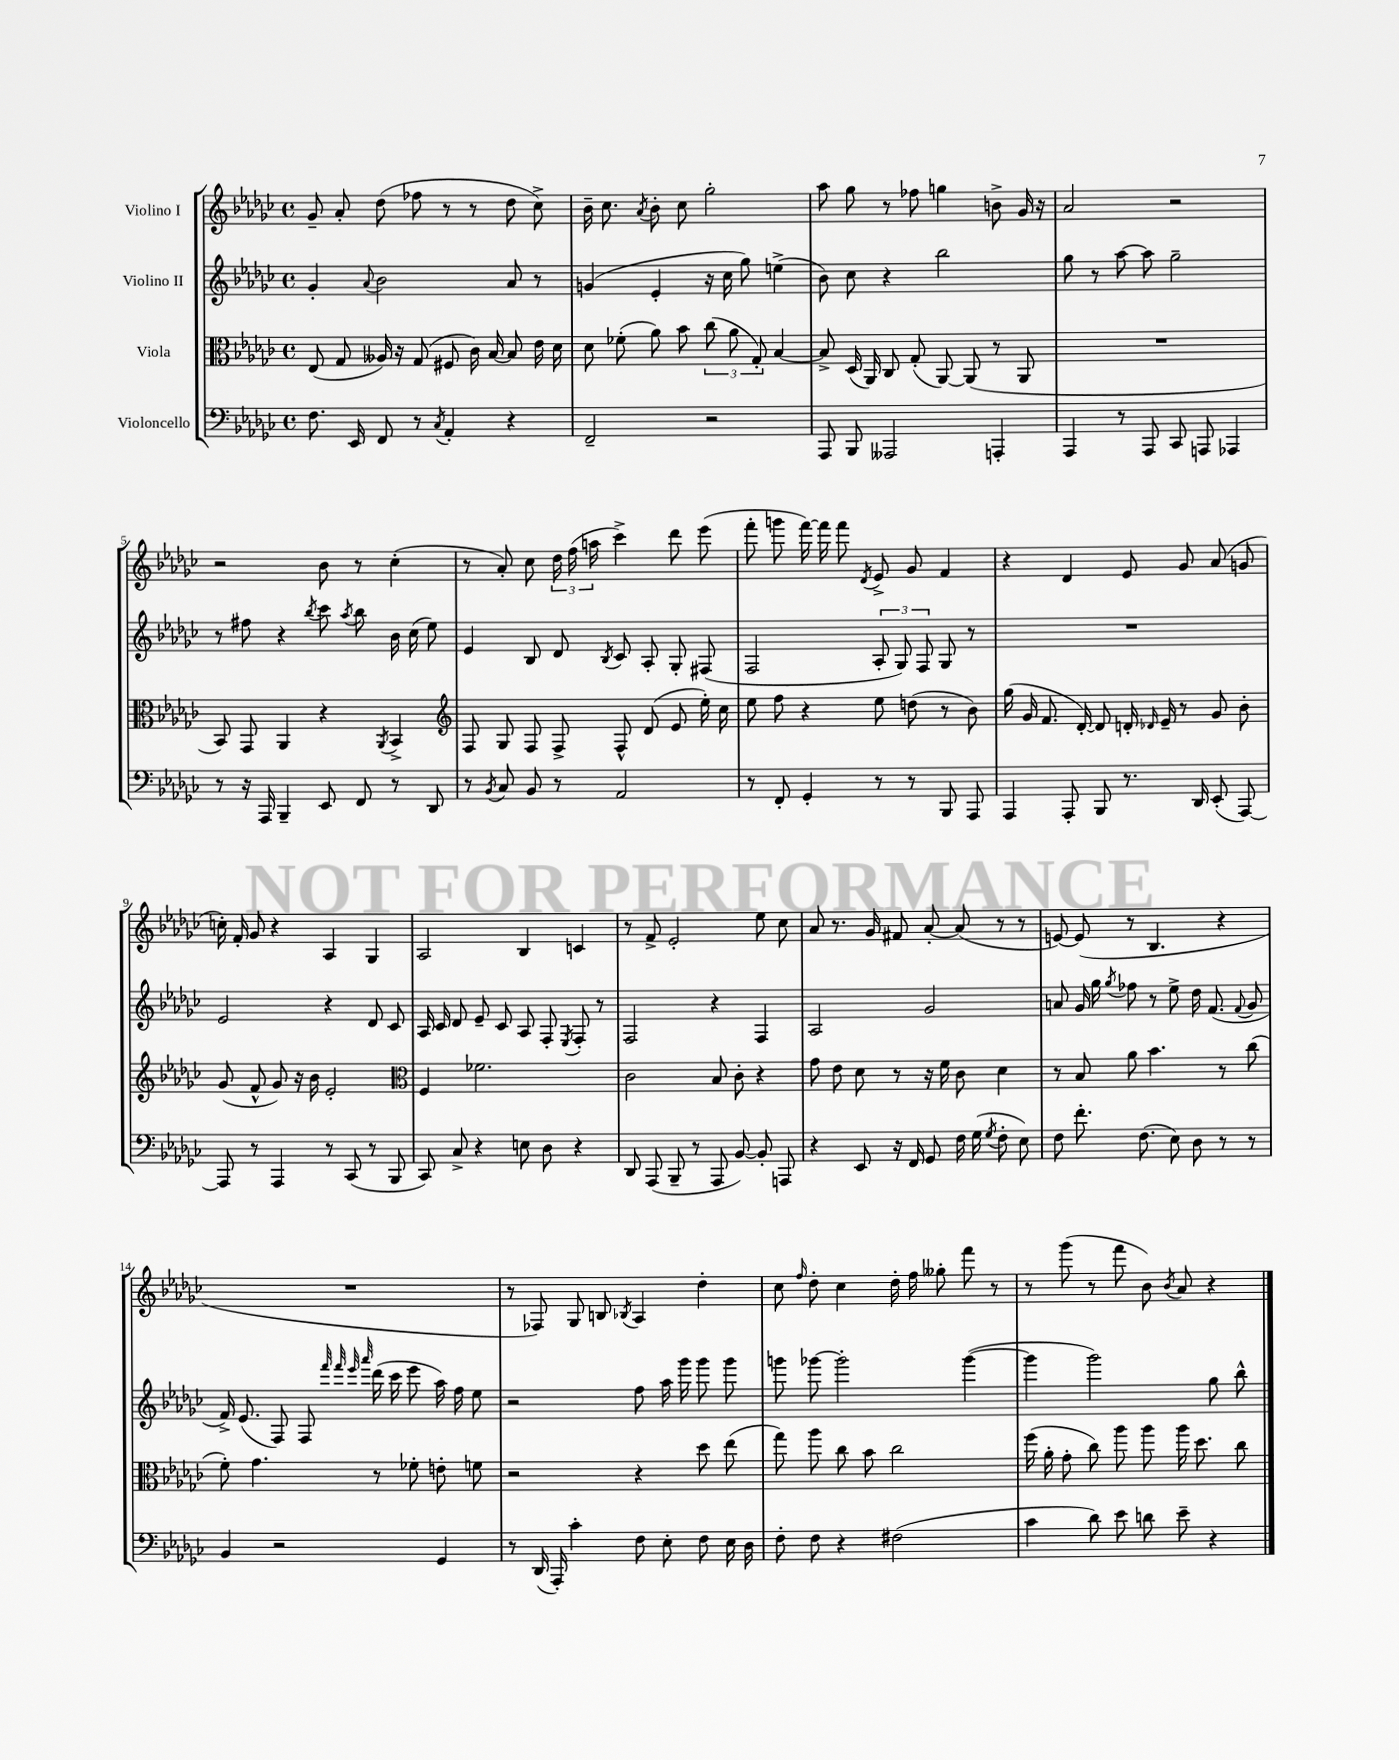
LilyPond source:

<<
\new StaffGroup <<
\new Staff = "s0" \with { instrumentName = "Violino I" } {
    \clef treble \key ges \major \defaultTimeSignature \time 4/4
    \autoBeamOff ges'8-- aes'8-. des''8( fes''8 r8 r8 des''8 ces''8->) |
    bes'16-- ces''8. \acciaccatura { aes'8 } bes'8-. ces''8 ges''2-. |
    aes''8 ges''8 r8 fes''8 g''4 b'8-> ges'16 r16 |
    aes'2 r2 |
    r2 bes'8 r8 ces''4-.( |
    r8 aes'8-.) ces''8 \tuplet 3/2 { des''16 f''16( a''16 } ces'''4->) des'''8 ees'''8( |
    f'''8-. g'''8 f'''16~) f'''16 f'''8 \acciaccatura { des'8 } ees'8-> ges'8 f'4 |
    r4 des'4 ees'8 ges'8 aes'8( g'8 |
    c''16-.) f'16-. ges'8 r4 aes4 ges4 |
    aes2 bes4 c'4 |
    r8 f'8-> ees'2-. ees''8 ces''8 |
    aes'8 r8. ges'16 fis'8 aes'8~-. aes'8( r8 r8 |
    e'8~) e'8( r8 bes4. r4 |
    R1 |
    r8 fes8) ges8 b8 \acciaccatura { bes8 } aes4 des''4-. |
    ces''8 \grace { f''16 } des''8-. ces''4 des''16-. f''16 geses''8-. f'''8 r8 |
    r8 ges'''8( r8 f'''8 bes'8) \acciaccatura { bes'8 } aes'8 r4 \bar "|." |
}
\new Staff = "s1" \with { instrumentName = "Violino II" } {
    \clef treble \key ges \major \defaultTimeSignature \time 4/4
    \autoBeamOff ges'4-. \appoggiatura { aes'8 } bes'2 aes'8 r8 |
    g'4( ees'4-. r16 ces''16 ges''8) e''4->( |
    bes'8) ces''8 r4 bes''2 |
    ges''8 r8 aes''8~ aes''8 ges''2-- |
    r8 fis''8 r4 \acciaccatura { bes''8 } ces'''8 \acciaccatura { aes''8 } bes''8 bes'16 ces''16( ees''8) |
    ees'4 bes8 des'8 \acciaccatura { bes8 } ces'8 aes8-. ges8-. fis8( |
    f2 \tuplet 3/2 { aes8-. ges8) f8 } ges8 r8 |
    R1 |
    ees'2 r4 des'8 ces'8 |
    aes16 ces'16 des'8 ees'8-- ces'8 aes8 f8-. \acciaccatura { ees8 } f8-. r8 |
    f2 r4 f4 |
    aes2 ges'2 |
    a'8 ges'16 ges''16 \acciaccatura { ges''8 } fes''8 r8 ees''8-> des''16 f'8.( \appoggiatura { f'8 } ges'8 |
    f'16->) ees'8.( f8) f8 \grace { f'''32 f'''32 ees'''32 aes'''32 } des'''16( ces'''16 ees'''8 aes''16) f''16 ees''8 |
    r2 f''8 aes''16 ges'''16 ges'''8 ges'''8 |
    g'''8 ges'''8~ ges'''2-. ges'''4~( |
    ges'''4 ges'''2) ges''8 bes''8-^ \bar "|." |
}
\new Staff = "s2" \with { instrumentName = "Viola" } {
    \clef alto \key ges \major \defaultTimeSignature \time 4/4
    \autoBeamOff ees8( ges8 aeses16) r16 ges8( fis8 ces'16) bes16~ bes8 ees'16 des'16 |
    des'8 fes'8-.( aes'8) bes'8 \tuplet 3/2 { ces''8( aes'8 ges8-.) } bes4~ |
    bes8-> des16( aes,16) ces8 ges8-.( aes,8~) aes,8( r8 aes,8 |
    R1 |
    bes,8) ges,8 aes,4 r4 \acciaccatura { aes,8 } bes,4-> |
    \clef treble f8 ges8 f8 f8-> f8-^ des'8( ees'8 ees''16-.) ces''16 |
    ees''8 f''8 r4 ees''8 d''8( r8 bes'8) |
    ges''16( ges'16 f'8. des'16~-.) des'8 d'16-. \grace { des'16 } ees'16-- r8 ges'8 bes'8-. |
    ges'8( f'8-^ ges'8) r16 bes'16 ees'2-. |
    \clef alto f4 fes'2. |
    ces'2 bes8 ces'8-. r4 |
    ges'8 ees'8 des'8 r8 r16 f'16 ces'8 des'4 |
    r8 bes8 aes'8 bes'4. r8 ces''8( |
    f'8-.) ges'4. r8 fes'8-. e'8-. f'8 |
    r2 r4 des''8 ees''8( |
    ges''8) aes''8 ces''8 bes'8 ces''2 |
    f''16( aes'16-. ges'8-. ces''8) aes''8 aes''8 aes''16 des''8. ces''8 \bar "|." |
}
\new Staff = "s3" \with { instrumentName = "Violoncello" } {
    \clef bass \key ges \major \defaultTimeSignature \time 4/4
    \autoBeamOff f8. ees,16 f,8 r8 \acciaccatura { ces8 } aes,4-. r4 |
    f,2-- r2 |
    aes,,8 bes,,8 aeses,,2 a,,4-. |
    aes,,4 r8 aes,,8 ces,8 a,,8 aes,,4 |
    r8 r16 aes,,16 bes,,4-- ees,8 f,8 r8 des,8 |
    r8 \acciaccatura { bes,8 } ces8 bes,8 r8 aes,2 |
    r8 f,8-. ges,4-. r8 r8 bes,,8 aes,,8 |
    aes,,4 aes,,8-. bes,,8 r8. des,16 ees,8-.( aes,,8~) |
    aes,,8 r8 aes,,4 r8 ces,8( r8 bes,,8 |
    ces,8) ces8-> r4 e8 des8 r4 |
    des,8 aes,,8( bes,,8-- r8 aes,,8 bes,8~) bes,8-. a,,8 |
    r4 ees,8 r16 f,16 ges,8 f16 ges16( \acciaccatura { ges8 } f8-. ees8) |
    f8 f'8.-. f8.( ees8) des8 r8 r8 |
    bes,4 r2 ges,4 |
    r8 des,16( aes,,16-.) ces'4-. f8 ees8-. f8 ees16 des16 |
    f8-. f8 r4 fis2( |
    ces'4 des'8) ees'8 d'8 ees'8-- r4 \bar "|." |
}
>>
>>
